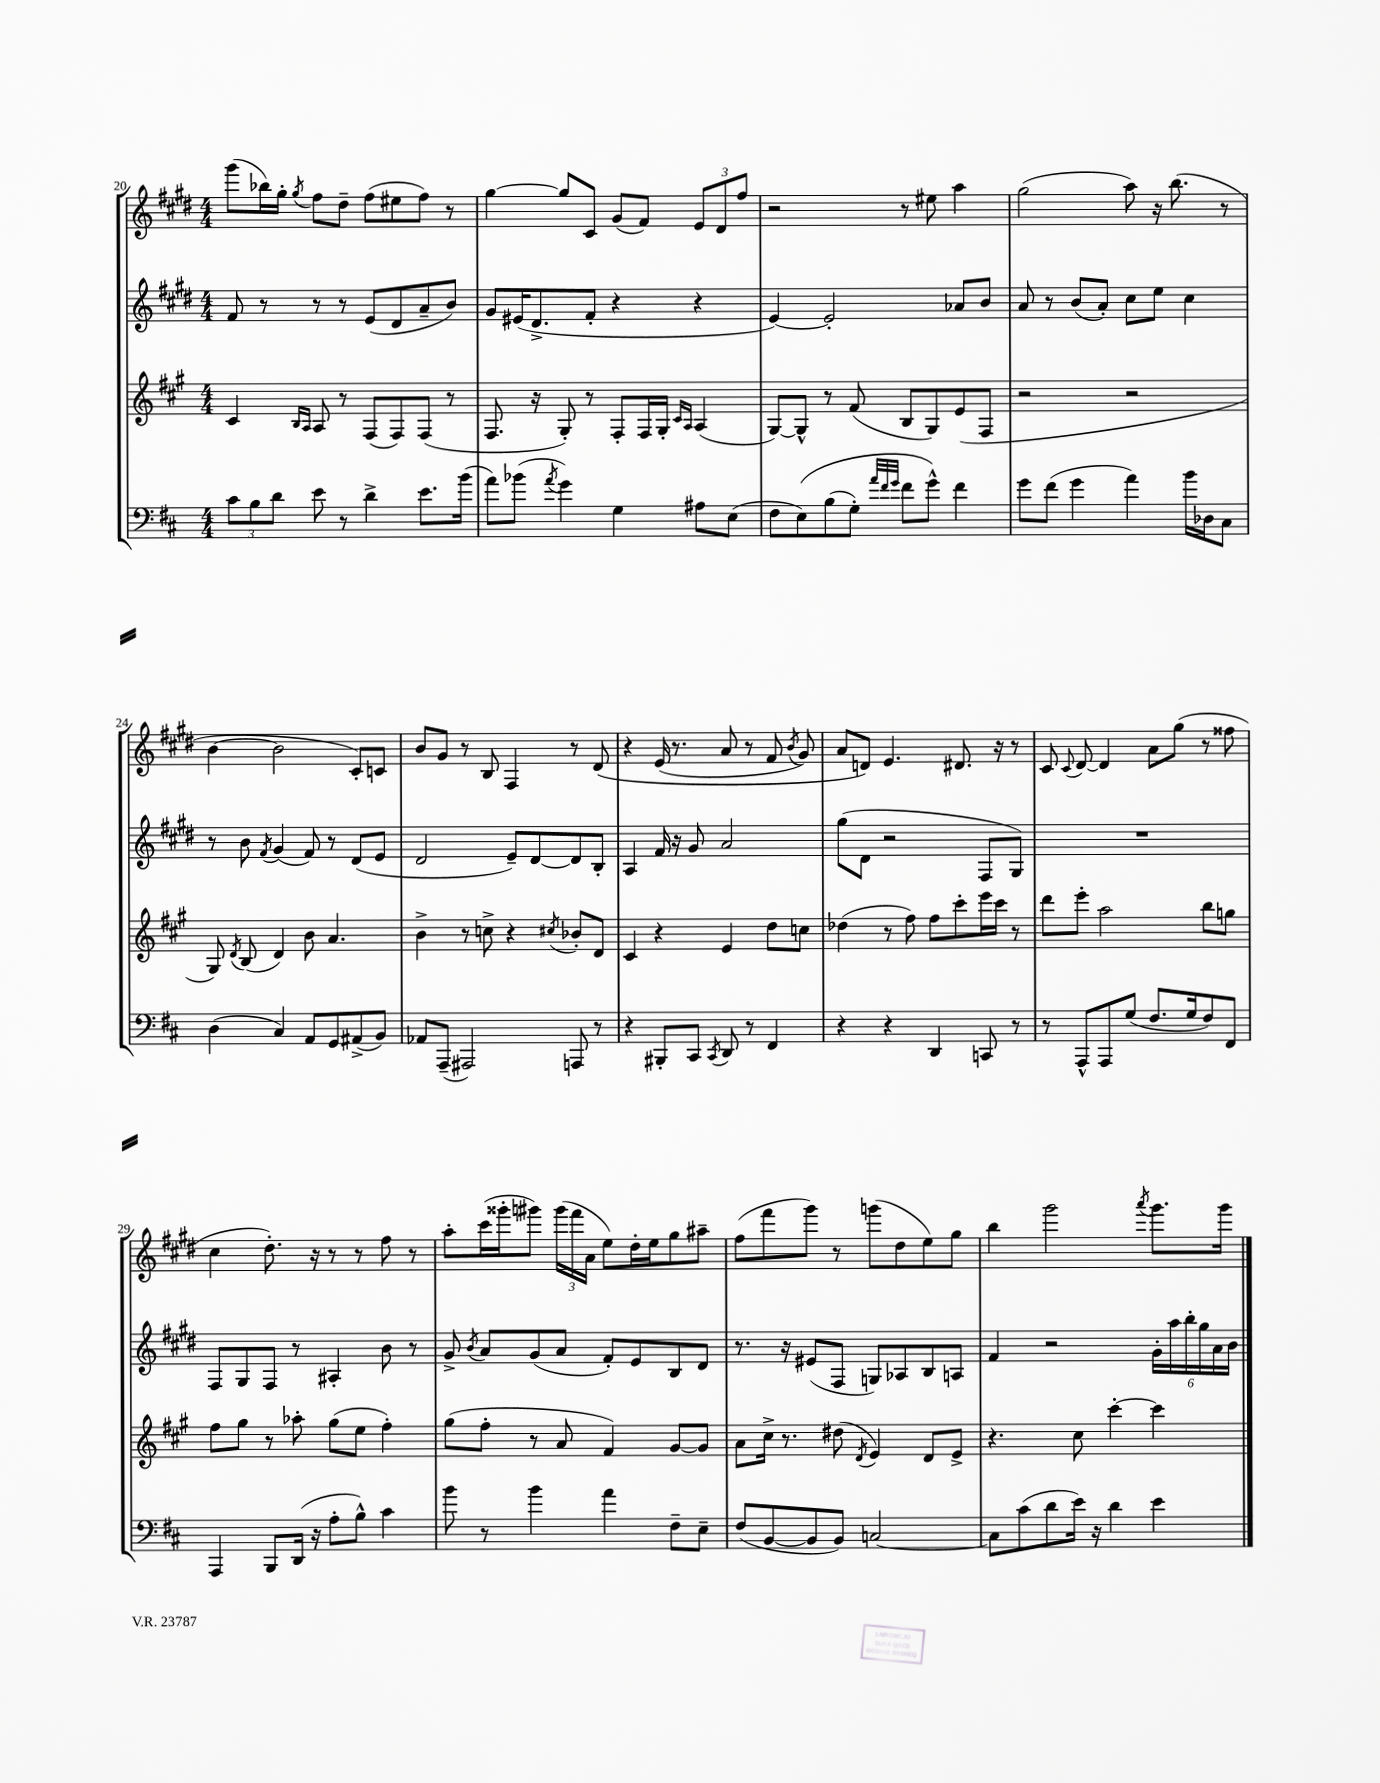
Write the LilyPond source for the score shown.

<<
\new StaffGroup <<
\new Staff = "s0" {
    \clef treble \key e \major \numericTimeSignature \time 4/4
    \autoBeamOff gis'''8[( bes''16) gis''16]-. \acciaccatura { gis''8 } fis''8[ dis''8]-- fis''8[( eis''8 fis''8]) r8 |
    gis''4~ gis''8[ cis'8] gis'8[( fis'8]) \tuplet 3/2 { e'8[ dis'8 fis''8] } |
    r2 r8 eis''8 a''4 |
    gis''2( a''8) r16 b''8.( r8 |
    b'4~ b'2 cis'8[-.) c'8] |
    b'8[ gis'8] r8 b8 fis4 r8 dis'8\( |
    r4 e'16( r8. a'8 r8 fis'8 \acciaccatura { b'8 } gis'8) |
    a'8[ d'8]\) e'4. dis'8. r16 r8 |
    cis'8 \appoggiatura { cis'8 } dis'8~ dis'4 a'8[ gis''8]( r8 fisis''8 |
    cis''4 dis''8.-.) r16 r8 r8 fis''8 r8 |
    a''8[-. cis'''16( gisis'''16-. gis'''8]) \tuplet 3/2 { gis'''16[( fis'''16 a'16] } e''8[) dis''16-. e''16 gis''8 ais''8]-- |
    fis''8[( fis'''8 gis'''8]) r8 g'''8[( dis''8 e''8) gis''8] |
    b''4 gis'''2 \acciaccatura { a'''8 } gis'''8.[ gis'''16] \bar "|." |
}
\new Staff = "s1" {
    \clef treble \key e \major \numericTimeSignature \time 4/4
    \autoBeamOff fis'8 r8 r8 r8 e'8[( dis'8 a'8-- b'8]) |
    gis'8[ eis'16( dis'8.-> fis'8]-. r4 r4 |
    e'4~) e'2-. aes'8[ b'8] |
    a'8 r8 b'8[( a'8]-.) cis''8[ e''8] cis''4 |
    r8 b'8 \acciaccatura { fis'8 } gis'4( fis'8) r8 dis'8[( e'8] |
    dis'2 e'8[--) dis'8~ dis'8 b8]-. |
    a4 fis'16 r16 gis'8 a'2 |
    gis''8[( dis'8] r2 fis8[ gis8]) |
    R1 |
    fis8[ gis8 fis8] r8 ais4-. b'8 r8 |
    gis'8-> \acciaccatura { b'8 } a'8[ gis'8( a'8] fis'8[-.) e'8 b8 dis'8] |
    r8. r16 eis'8[( fis8] g8[) aes8 b8 a8] |
    fis'4 r2 \tuplet 6/4 { gis'16[-. a''16 b''16-. gis''16 a'16 b'16] } \bar "|." |
}
\new Staff = "s2" {
    \clef treble \key a \major \numericTimeSignature \time 4/4
    \autoBeamOff cis'4 \grace { b16[ a16] } a8 r8 fis8[( fis8) fis8]( r8 |
    fis8. r16 gis8-.) r8 fis8[-. fis16 gis16]-. \grace { cis'16[ a16] } a4( |
    gis8[~) gis8]-^ r8 fis'8( b8[ gis8) e'8( fis8] |
    r2 r2 |
    gis8) \acciaccatura { d'8 } b8( d'4) b'8 a'4. |
    b'4-> r8 c''8-> r4 \acciaccatura { cis''8 } bes'8[-. d'8] |
    cis'4 r4 e'4 d''8[ c''8] |
    des''4( r8 fis''8) fis''8[ cis'''8-. e'''16 cis'''16] r8 |
    d'''8[ e'''8]-. a''2 b''8[ g''8] |
    fis''8[ gis''8] r8 aes''8-. gis''8[( e''8] fis''4-.) |
    gis''8[( fis''8]-. r8 a'8 fis'4) gis'8[~ gis'8] |
    a'8[ cis''16]-> r8. dis''8( \acciaccatura { d'8 } e'4) d'8[ e'8]-> |
    r4. cis''8 cis'''4~-. cis'''4 \bar "|." |
}
\new Staff = "s3" {
    \clef bass \key d \major \numericTimeSignature \time 4/4
    \autoBeamOff \tuplet 3/2 { cis'8[ b8 d'8] } e'8 r8 d'4-> e'8.[ b'16]( |
    a'8[) bes'8]( \acciaccatura { a'8 } g'4) g4 ais8[ e8]( |
    fis8[ e8)\( b8( g8]-.) \grace { a'32[ fis'32 g'32] } fis'8[ g'8]-^\) fis'4 |
    g'8[ fis'8]( g'4 a'4) b'16[ des16 cis8] |
    d4( cis4) a,8[ g,8 ais,8->( b,8]) |
    aes,8[ a,,8]--( ais,,2) a,,8 r8 |
    r4 bis,,8[-. cis,8] \acciaccatura { cis,8 } d,8 r8 fis,4 |
    r4 r4 d,4 c,8 r8 |
    r8 a,,8[-^ a,,8 g8]( fis8.[ g16 fis8) fis,8] |
    a,,4 b,,8[ d,16]( r16 a8[-. b8]-^) cis'4 |
    b'8 r8 b'4 a'4 fis8[-- e8]-- |
    fis8[( b,8~ b,8 b,8]) c2~ |
    c8[ cis'8( d'8 e'16]) r16 d'4 e'4 \bar "|." |
}
>>
>>
\layout { \context { \Score currentBarNumber = #20 } }
